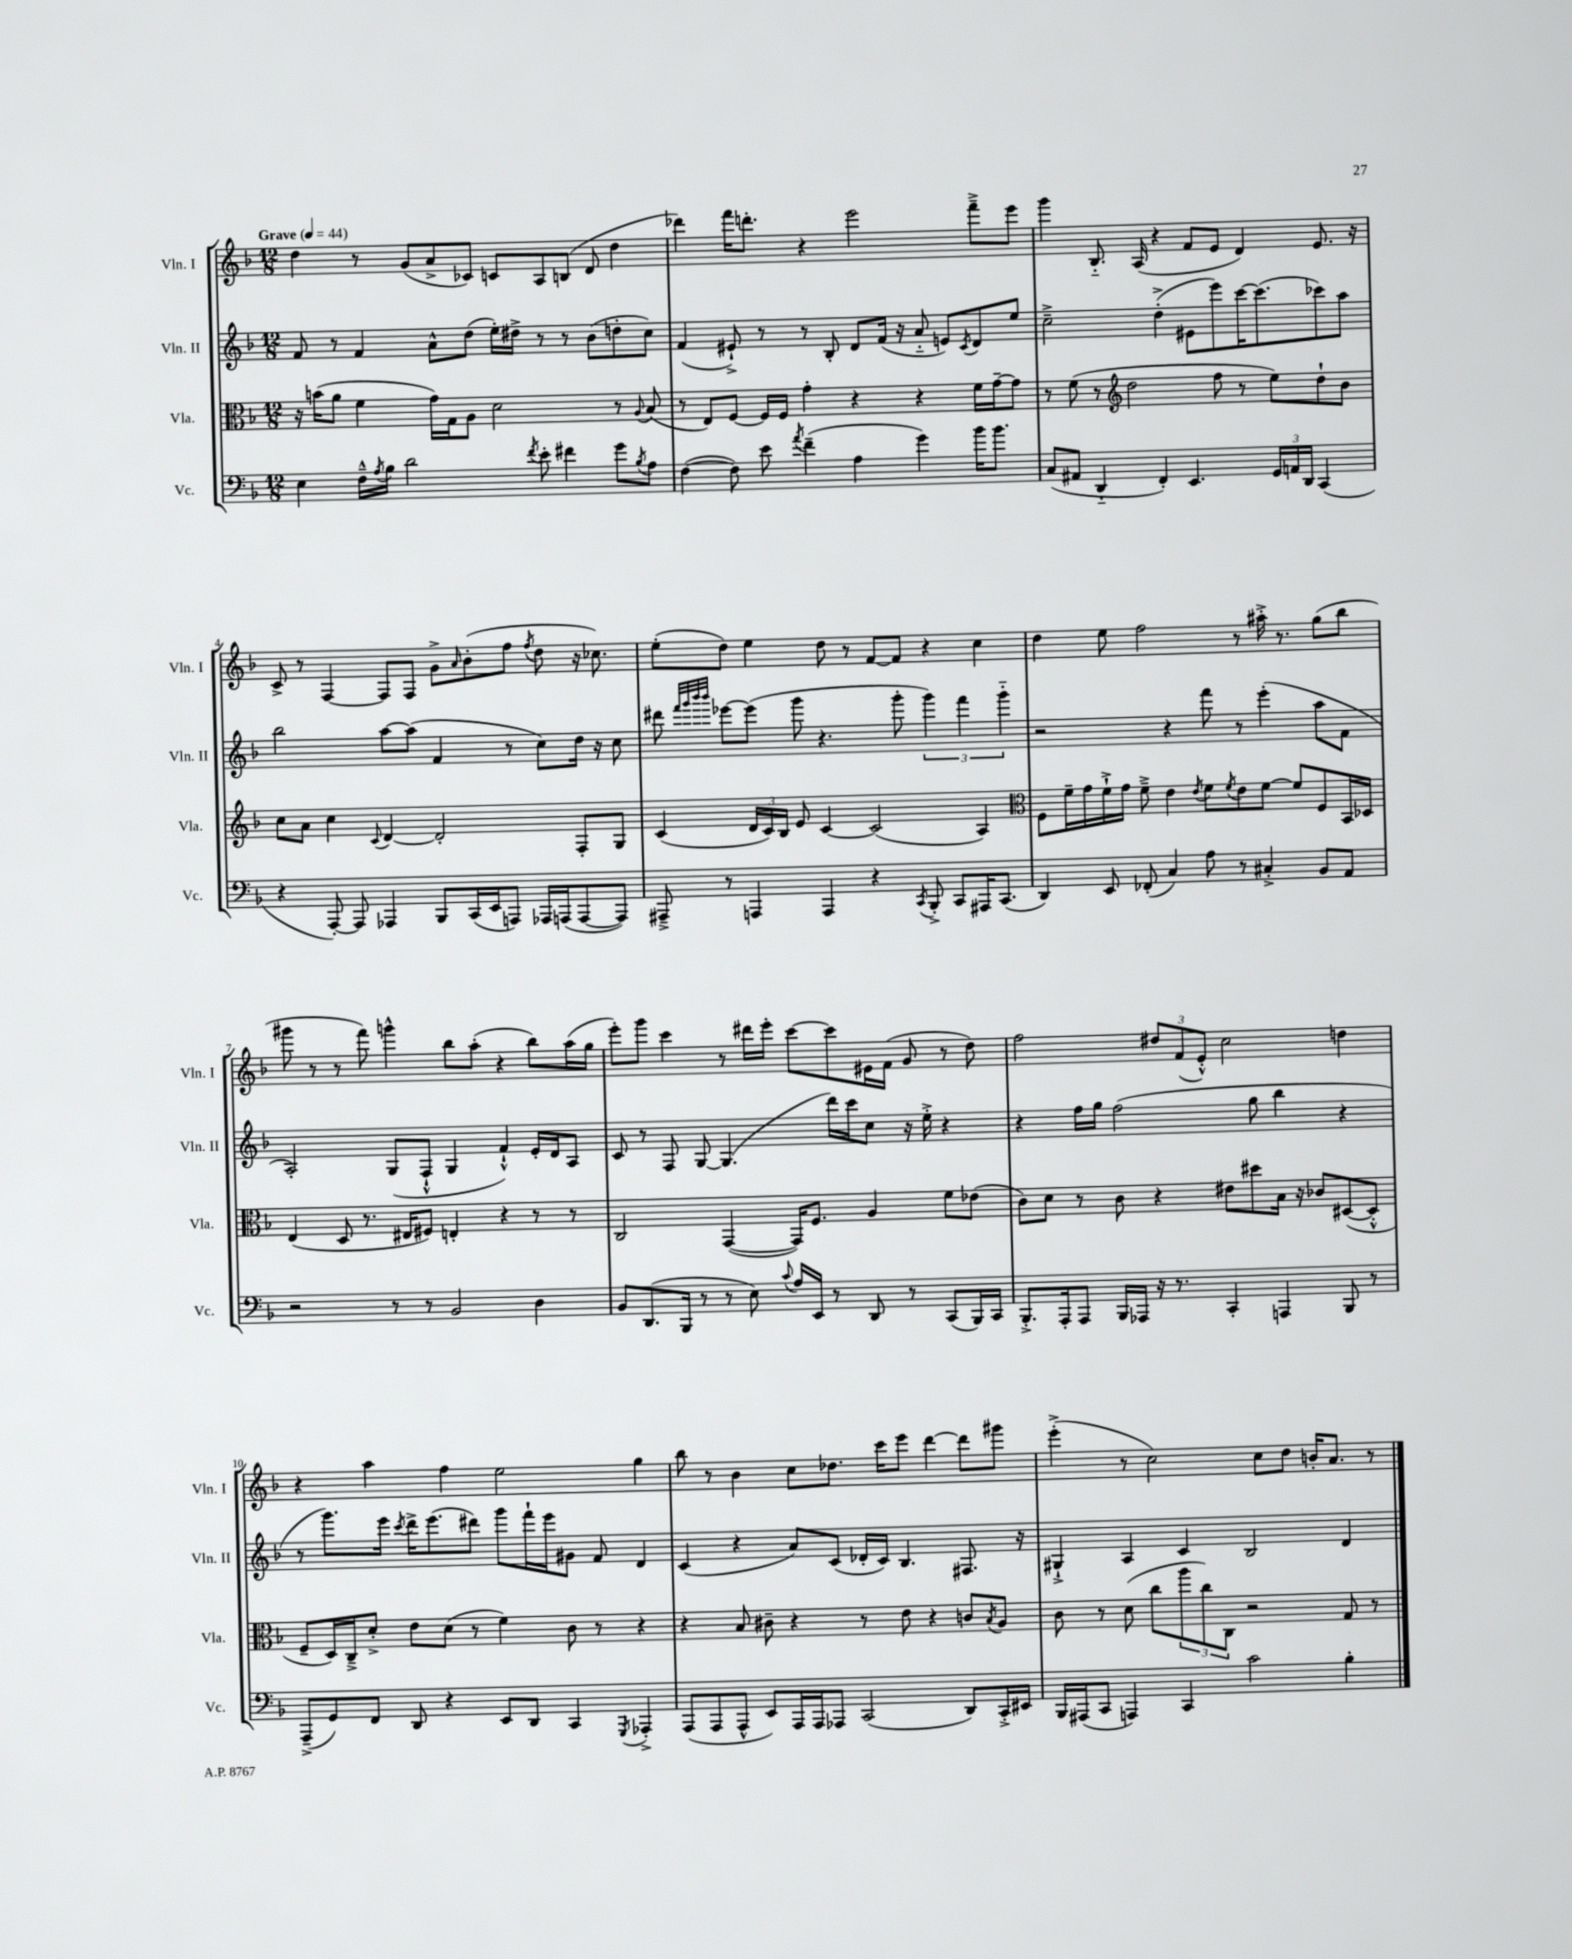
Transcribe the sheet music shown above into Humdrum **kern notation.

**kern	**kern	**kern	**kern
*staff4	*staff3	*staff2	*staff1
*clefF4	*clefC3	*clefG2	*clefG2
*k[b-]	*k[b-]	*k[b-]	*k[b-]
*M12/8	*M12/8	*M12/8	*M12/8
*MM44	*MM44	*MM44	*MM44
4E\	16r	8f/	4dd\
.	(16b\LK	.	.
.	8a\J	8r	.
16F~^^\LL	4f\	4f/	8r
8qA/	.	.	.
16B-\JJ	.	.	.
2d\	.	.	(8g/L
.	16g\LL)	8a^^\L	8a^/
.	16G\J	.	.
.	8A\J	(8dd\J	8c-/J)
.	2d\	16ee'\LL)	8c/L
.	.	16dd#^\JJ	.
8qf/	.	.	.
8e'\	.	8r	8A/
4f#\	.	8r	(8B/J
.	.	(8b-\L	8d/
8g\L	8r	8dd'\	4dd\
8qB-/	8qqA/	.	.
8A\J	(8B-/	8cc\J)	.
=	=	=	=
([4F\	8r	(4f/	4ddd-\)
.	8E/L)	.	.
8F\])	[8F/J	8e#`^/)	16fff\LK
.	.	.	8.ddd'\J
8e\	16F/]LL	8r	.
.	16F/JJ	.	.
8qa/	.	.	.
(4f~\	4g'\	8r	4r
.	.	8B-'/	.
4A\	4r	8d/L	2eee\
.	.	(16f/Jk	.
.	.	16r	.
4g\)	4r	8a'~/	.
.	.	8e/L)	.
.	.	8qc/	.
16b-\LK	16f\LL	8d/	8fff~^\L
8.b-\J	[16g~\J	.	.
.	8g\]J	8ee/J	8eee\J
=	=	=	=
(8C/L	8r	2cc~^\	4ggg\
8AA#/J	(8f\	.	.
4DD'~/	8r	.	8.B-'~/
*	*clefG2	*	*
.	2dd\	.	.
.	.	.	(16A/
4FF'/)	.	(4dd'^\	4r
4.EE/	.	8e#\L	8f/L
.	8ff\	8eee\)	8e/J
.	8r	[16ccc\K	4d/)
.	.	(8.ccc\]	.
24GG/LL	8ee\L)	.	.
24AA/	.	.	.
24DD/JJ	.	.	.
(4CC/	8dd`\	8ccc-\)	8.e/
.	8b-\J	8aa\J	.
.	.	.	16r
=	=	=	=
4r	8cc\L	2bb-\	8c^/
.	8a\J	.	8r
[8AAA'/)	4cc\	.	[4F/
8AAA/]	.	.	.
.	8qqc/	.	.
4AAA-/	[4d/	[8aa\L	8F/]L
.	.	(8aa\]J	8F/J
8BBB-/L	2d'/]	4f/	8g^\L
.	.	.	16qqa/
(16CC/L	.	.	(8b-'\
16EE/J	.	.	.
8AAA/J)	.	8r	8ff\J
.	.	.	8qff/
16AAA-/LL	.	8cc\L)	8dd\
(16AAA/J	.	.	.
[8AAA/	8F'/L	16dd\Jk	16r
.	.	16r	8.cc-\)
8AAA/]J)	8G/J	8cc\	.
=	=	=	=
8AAA#~^/	(4c/	8ddd#\	(8ee'\L
.	.	32qqfff/LLL	.
.	.	32qqggg/	.
.	.	32qqbbb-/	.
.	.	32qqbbb-/JJJ	.
8r	.	[8eee-\L	8dd\J)
4AAA/	24d/LL	(8eee-\]J	4ee\
.	24c/)	.	.
.	24B-/JJ	.	.
.	8e/	8ggg\	.
4AAA/	[4c/	4.r	8dd\
.	.	.	8r
4r	(2c/]	.	[8f/L
.	.	8ggg'\	8f/]J
8qCC/	.	.	.
8BBB-'^/	.	6ggg\)	4r
8CC/L	.	.	.
.	.	6fff\	.
16AAA#/K	4A/)	.	4cc\
(8.CC/J	.	.	.
.	.	6ggg'~\	.
=	=	=	=
*	*clefC3	*	*
4DD/)	8F\L	2r	4dd\
.	16f~\L	.	.
.	16g\	.	.
8EE/	16f`^\	.	8ee\
.	16g\JJ	.	.
(8FF-'/	8f~^\	.	2ff\
4C/)	4e\	4r	.
.	8qe/	.	.
8A\	8f\L	8fff\	.
.	8qf/	.	.
8r	8e\	8r	8r
4C#'^/	[8f\J	(4eee'\	16aa#'^\
.	.	.	8.r
.	8f/]L	.	.
8BB-/L	8F/	8aa\L	(8gg\L
8AA/J	16BB-/L	8f\J	8bb-\J
.	16D-/JJ	.	.
=	=	=	=
2r	(4E/	2A'/)	8ggg#\
.	.	.	8r
.	8D/	.	8r
.	8.r	.	8fff\)
8r	.	(8G/L	4ggg^^\
.	16E#/LK	.	.
8r	8F#/J)	8F`^^/J	.
2BB-/	4E'/	4G/	8bb-\L
.	.	.	(8aa'\J
.	4r	4f`^^/)	4r
4D\	8r	16e'/LL	8bb-\L)
.	.	16d/J	.
.	8r	8A/J	(16aa\L
.	.	.	16gg\JJ
=	=	=	=
8BB-/L	2C/	8c/	8eee'\L)
(8.DD/	.	8r	8ggg\J
.	.	8F/	4ccc\
16BBB-/Jk	.	.	.
8r	.	[8G/	.
8r	([4GG/	(4.G/]	8r
8E\)	.	.	16ddd#\LL
.	.	.	16eee'\JJ
8qqc/	.	.	.
16A/LL	16GG/]LK)	.	[8ccc\L
16EE/JJ	8.F/J	.	.
8r	.	16ddd\LL)	8ccc\]
.	.	16ccc\J	.
8DD/	4A/	8cc\J	16e#\L
.	.	.	(16f\JJ
8r	.	16r	8g/
.	.	16ee'^\	.
(8CC/L	8f\L	4r	8r
16BBB-/L)	(8e-\J	.	8dd\)
16CC/JJ	.	.	.
=	=	=	=
8.BBB-'^/L	8c\L)	4r	2ff\
.	8d\J	.	.
16AAA'/k	.	.	.
8AAA/J	8r	16ff\LL	.
.	.	16gg\JJ	.
16BBB-/LL	8c\	(2ff\	.
16AAA-/JJ	.	.	.
16r	4r	.	12dd#/L
8.r	.	.	.
.	.	.	(12f/
.	.	.	12e'^^/J)
4CC'/	8e#\L	.	2cc\
.	8dd#\	8gg\	.
4AAA/	16B-\Jk	4bb-\	.
.	16r	.	.
.	8c-/L	.	.
8BBB-/	([8D#/	4r	4dd\
8r	8D#'^^/]J	.	.
=	=	=	=
(8AAA~^/L	8F~/L	8r	4r
8GG/)	16D/L)	8.ggg\L)	.
.	16C~^/J	.	.
8FF/J	8d'^/J	.	4aa\
.	.	16eee\Jk	.
.	.	8qccc/	.
8DD/	8e\L	16ddd^\LK	.
.	.	(8.eee\	.
4r	(8d\J	.	4ff\
.	8r	8ddd#\J)	.
8EE/L	4f\)	8ggg\L	2ee\
8DD/J	.	16fff`\L	.
.	.	16eee\J	.
4CC/	8c\	8g#\J	.
.	8r	8f/	.
8qGGG/	.	.	.
4AAA-'^/	4r	4d/	4gg\
=	=	=	=
(8AAA/L	4r	(4c/	8bb-\
8AAA/	.	.	8r
8AAA^^/J	8B-/	4r	4b-\
8EE/L)	8c#~\	.	.
16AAA/L	4r	8a/L)	8cc\L
16AAA/J	.	.	.
8AAA-/J	.	(8c/J	8.dd-\J
(2CC/	8r	16d-'/LL	.
.	.	16c/JJ)	16ccc\LK
.	8e\	4.B-/	8eee\J
.	4r	.	[4ddd\
8DD/L)	8c/L	8.F#/	8ddd\]L
.	8qB-/	.	.
16CC'^/L	8A/J	.	8ggg#\J
16EE#/JJ	.	16r	.
=	=	=	=
16BBB-/LL	8c\	4G#`^/	(4eee'^\
(16AAA#/J	.	.	.
8CC/J	8r	.	.
4AAA/)	(8d\	4A/	8r
.	8cc\L	.	2cc\)
4CC/	12aa\	4c/	.
.	12cc\)	.	.
.	12C\J	.	.
2c\	2r	2B-/	.
.	.	.	8cc\L
.	.	.	8dd\J
.	.	.	16b'/LK
.	.	.	8.a/J
4B-'\	8G/	4d/	.
.	8r	.	8r
==	==	==	==
*-	*-	*-	*-
